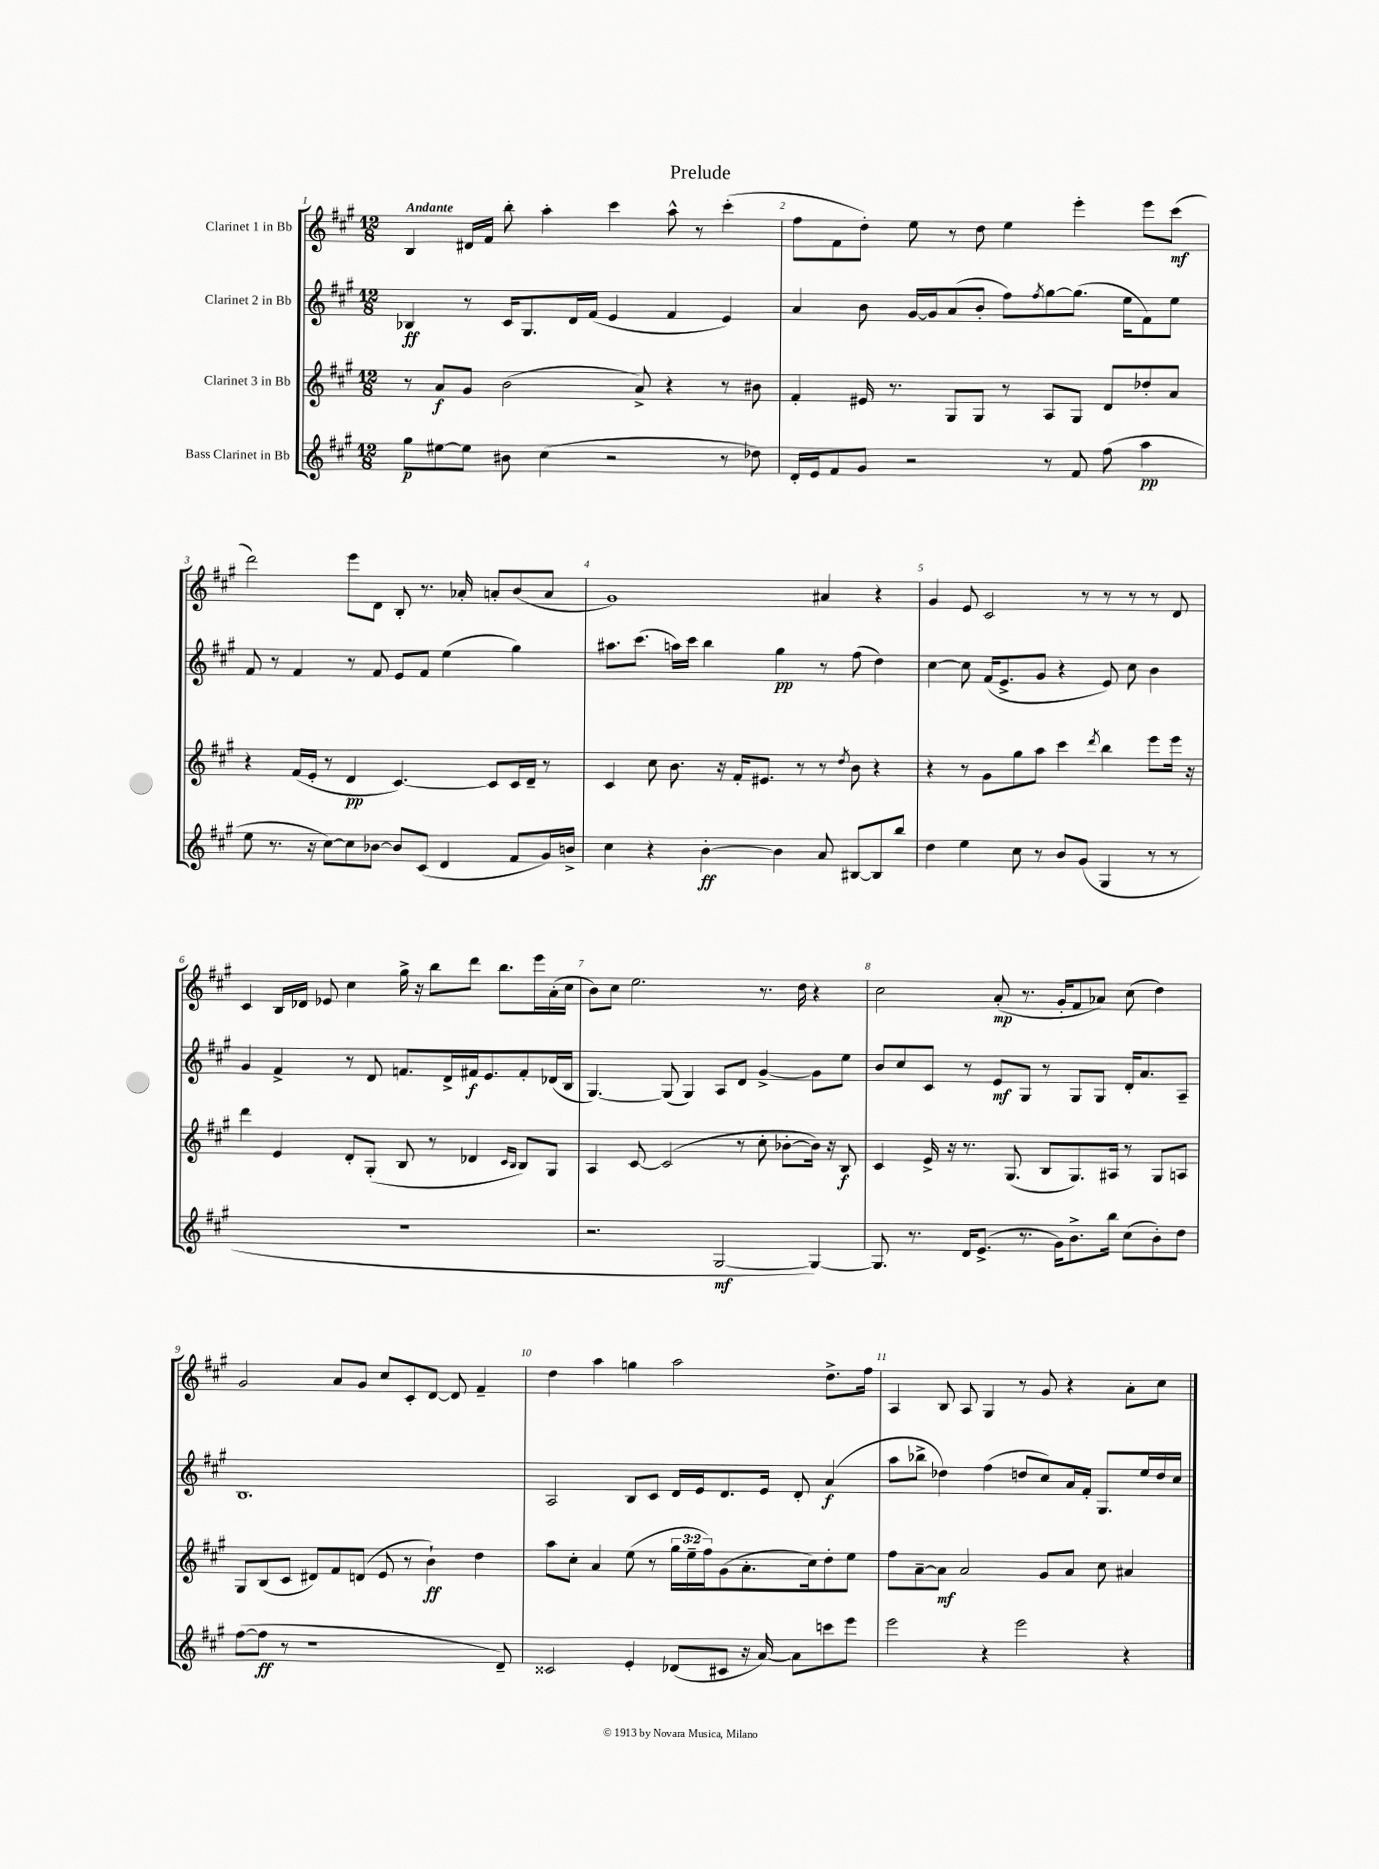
\header { title = "Prelude" }
<<
\new StaffGroup <<
\new Staff = "s0" \with { instrumentName = "Clarinet 1 in Bb" } {
    \clef treble \key a \major \numericTimeSignature \time 12/8 \tempo "Andante"
    b4 dis'16 fis'16 b''8-. a''4-. cis'''4 a''8-^ r8 cis'''4-.( |
    fis''8 fis'8 d''8-.) e''8 r8 d''8 e''4 e'''4-. e'''8 cis'''8\mf( |
    d'''2) e'''8 d'8 b8-. r8. aes'16-. a'8-. b'8( a'8 |
    gis'1) ais'4 r4 |
    gis'4 e'8 cis'2 r8 r8 r8 r8 d'8 |
    cis'4 b16 des'16 ees'8 cis''4 gis''16-> r16 b''8 d'''8 b''8. e'''16 a'16-.( cis''16 |
    b'8) cis''8 e''2. r8. d''16 r4 |
    cis''2 a'8-.\mp( r8. gis'16-. fis'8 aes'8) cis''8( d''4) |
    gis'2 a'8 gis'8 cis''8 cis'8-. d'8~ d'8 fis'4-- |
    d''4 a''4 g''4 a''2 d''8.-> fis''16 |
    a4 b8 a8 gis4 r8 gis'8 r4 a'8-. cis''8 \bar "|." |
}
\new Staff = "s1" \with { instrumentName = "Clarinet 2 in Bb" } {
    \clef treble \key a \major \numericTimeSignature \time 12/8
    bes4\ff r8 cis'16 gis8. d'16 fis'16( e'4 fis'4 e'4) |
    a'4 b'8 gis'16~ gis'16 a'8( b'8-. fis''8) \acciaccatura { fis''8 } gis''8~ gis''8.( e''16 fis'8) e''8 |
    fis'8 r8 fis'4 r8 fis'8 e'8 fis'8 e''4( gis''4) |
    ais''8. cis'''8.( a''16) cis'''16 b''4 gis''4\pp r8 fis''8( d''4) |
    cis''4~ cis''8 fis'16( e'8.-> gis'8 r4 e'8) cis''8 b'4 |
    gis'4 fis'4-> r8 d'8 f'8. d'16-> fis'16\f e'8. fis'8-. des'16( b16 |
    gis4.~) gis8( gis4) a8 d'8 gis'4~-> gis'8 e''8 |
    b'8 cis''8 cis'8 r8 e'8\mf gis8 r8 gis8 gis8 d'16-. a'8. a8-- |
    b1. |
    a2 b8 cis'8 d'16 e'16 d'8. e'16 d'8-. a'4\f( |
    a''8 bes''8-> des''4) fis''4( d''8 cis''8) a'16 fis'16-. gis8. e''16 d''16 cis''16 \bar "|." |
}
\new Staff = "s2" \with { instrumentName = "Clarinet 3 in Bb" } {
    \clef treble \key a \major \numericTimeSignature \time 12/8 \override Staff.TupletNumber.text = #tuplet-number::calc-fraction-text
    r8 a'8\f gis'8 b'2( a'8->) r4 r8 bis'8 |
    fis'4-. eis'16 r8. gis8 gis8 r8 a8 gis8 d'8 des''8-. a'8 |
    r4 fis'16( e'16-. r8 d'4\pp cis'4.~) cis'8 cis'16 d'16-- r8 |
    cis'4 cis''8 b'8. r16 fis'16-. eis'8. r8 r8 \acciaccatura { d''8 } b'8 r4 |
    r4 r8 gis'8 gis''8 a''8 cis'''4 \acciaccatura { d'''8 } b''4 e'''8 e'''16 r16 |
    d'''4 e'4 d'8-. gis8-.( b8 r8 des'4 \grace { cis'16 b16 } b8) gis8 |
    a4 cis'8~ cis'2( r8 cis''8-. bes'8~-. bes'16) r16 b8\f |
    cis'4 e'16-> r16 r8. gis8.( b8 gis8.) ais16 r8 gis8 a8 |
    gis8 b8( cis'8 dis'8) fis'8 d'8( e'8 r8 b'4-!\ff) d''4 |
    a''8 cis''8-. a'4 e''8( r8 \tuplet 3/2 { gis''16 e''16-- fis''16) } gis'8( a'8.-. cis''16) d''8-. e''8 |
    fis''8 a'8~-- a'8\mf a'2 gis'8 a'8 cis''8 ais'4 \bar "|." |
}
\new Staff = "s3" \with { instrumentName = "Bass Clarinet in Bb" } {
    \clef treble \key a \major \numericTimeSignature \time 12/8
    gis''8\p eis''8~ eis''8 bis'8 cis''4( r2 r8 des''8) |
    d'16-. e'16 fis'8 gis'8 r2 r8 fis'8 fis''8( a''4\pp |
    e''8 r8. r16 cis''8~) cis''8 bes'8~ bes'8 cis'8( d'4 fis'8 gis'16) b'16-> |
    cis''4 r4 b'4~-.\ff b'4 a'8 bis8~ bis8 b''8 |
    d''4 e''4 cis''8 r8 b'8 gis'8( gis4 r8 r8 |
    R1. |
    r2. gis2~\mf gis4~) |
    gis8. r8. d'16 e'8.->( r8. gis'16) b'8.-> b''16 cis''8( b'8-.) d''8 |
    fis''8~( fis''8\ff r8 r1 d'8--) |
    cisis'2 e'4-. des'8( cis'8 r16 a'16~) a'8 c'''8 e'''8 |
    e'''2 r4 e'''2 r4 \bar "|." |
}
>>
>>
\layout { \context { \Score \override BarNumber.break-visibility = ##(#f #t #t) barNumberVisibility = #all-bar-numbers-visible } }
